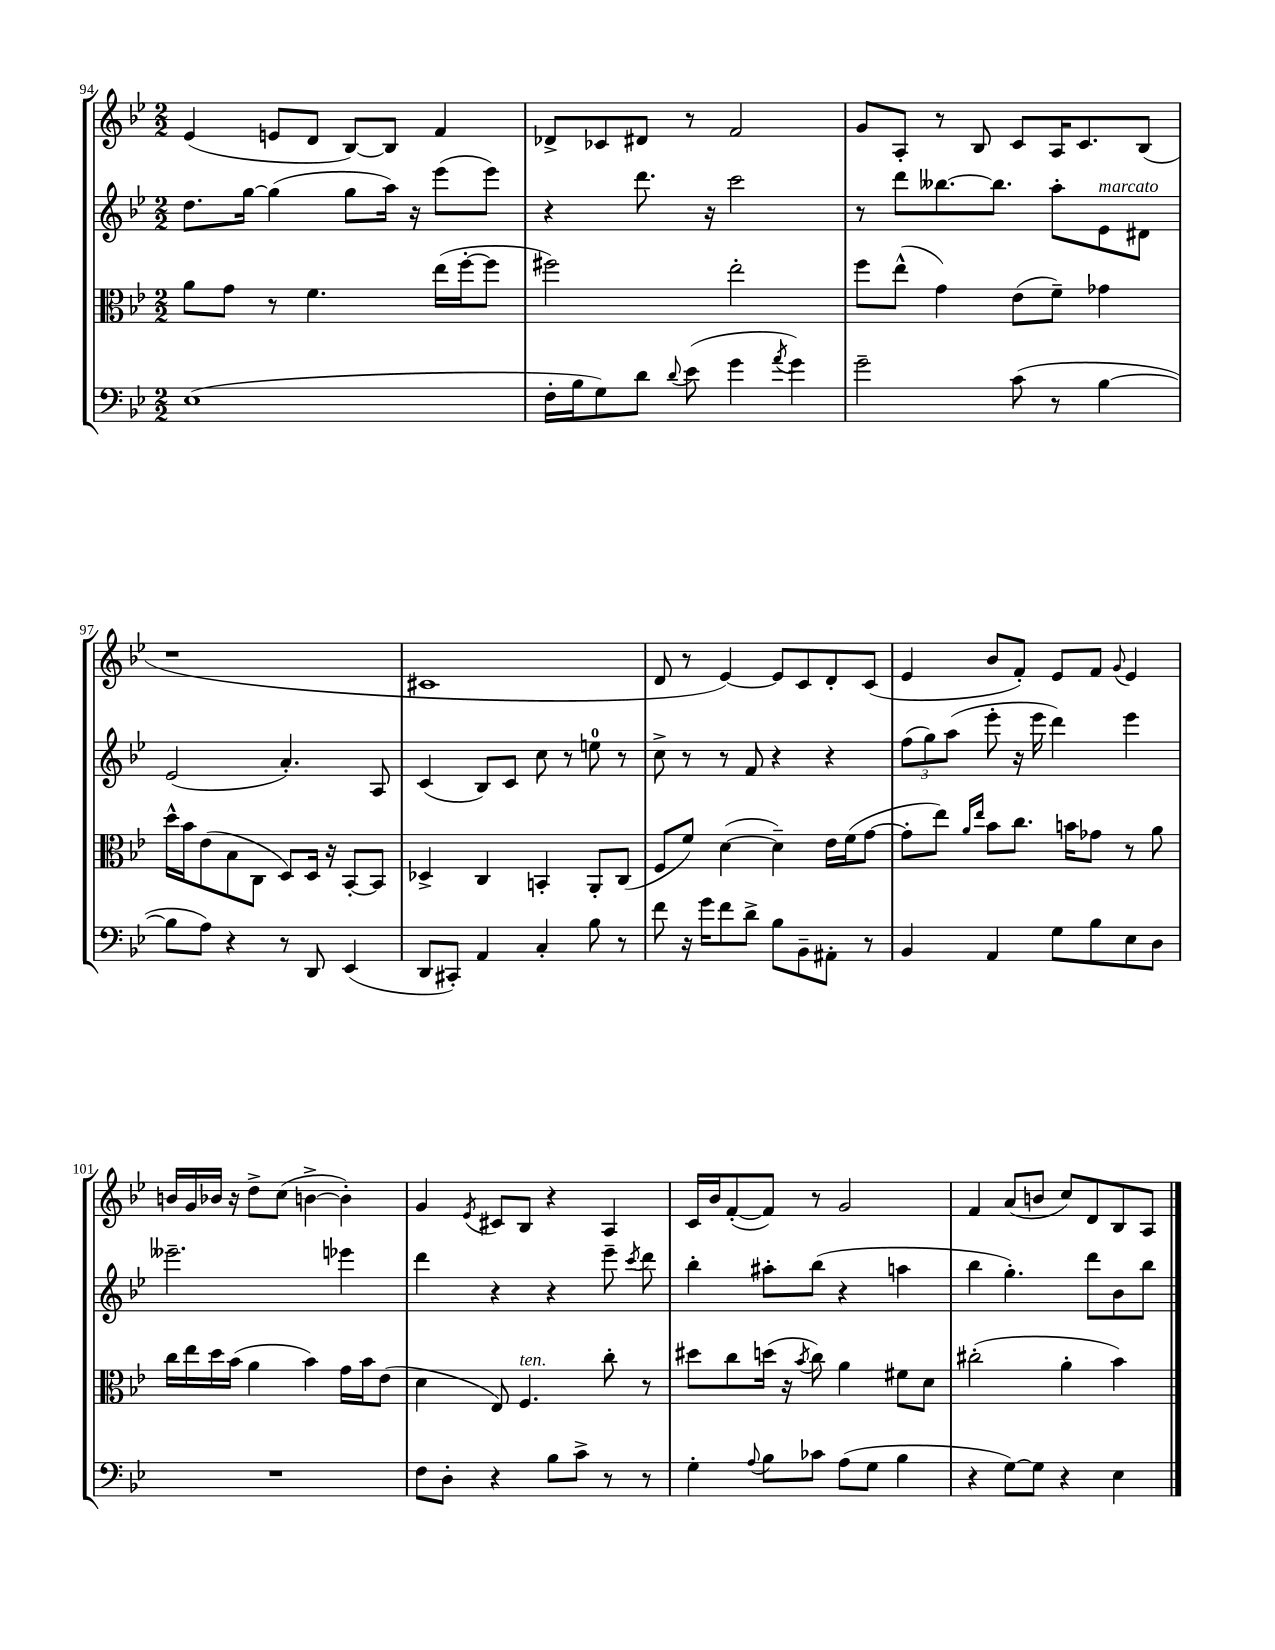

**kern	**kern	**kern	**kern
*part4	*part3	*part2	*part1
*staff4	*staff3	*staff2	*staff1
*clefF4	*clefC3	*clefG2	*clefG2
*k[b-e-]	*k[b-e-]	*k[b-e-]	*k[b-e-]
*M2/2	*M2/2	*M2/2	*M2/2
=94	=94	=94	=94
(1E-	8a\L	8.dd\L	(4e-/
.	8g\J	.	.
.	.	[16gg\Jk	.
.	8r	(4gg\]	8en/L
.	4.f\	.	8d/J
.	.	8gg\L	[8B-/L)
.	.	16aa\Jk)	8B-/J]
.	.	16r	.
.	(16ee-\LL	(8eee-\L	4f/
.	[16ff'\J	.	.
.	8ff\J]	8eee-\J)	.
=95	=95	=95	=95
16F'\LL	2ff#X\)	4r	8d-X^/L
16B-\J	.	.	.
8G\)	.	.	8c-X/
8d\J	.	8.ddd\	8d#X/J
8qqd/	.	.	.
(8e-\	.	.	8r
.	.	16r	.
4g\	2ee-'\	2ccc\	2f/
8qa/	.	.	.
4g\)	.	.	.
=96	=96	=96	=96
2g~\	8ff\L	8r	8g/L
.	(8ee-^^\J	8ddd\L	8A'/J
.	4g\)	[8.bb--X\	8r
.	.	.	8B-/
.	.	8.bb--\J]	.
(8c\	(8e-\L	.	8c/L
8r	8f~\J)	8aa'\L	16A/K
.	.	.	8.c/
!	!	!LO:TX:a:i:t=marcato	!
[4B-\	4g-X\	8e-\	.
.	.	8d#X\J	(8B-/J
!!LO:LB:g=z
=97	=97	=97	=97
8B-\L]	16dd^^\LL	(2e-/	1r
.	16b-\J	.	.
8A\J)	(8e-\	.	.
4r	8B-\	.	.
.	8C\J	.	.
8r	8D/L)	4.a'/)	.
8DD/	16D/Jk	.	.
.	16r	.	.
(4EE-/	[8BB-'/L	.	.
.	8BB-/J]	8A/	.
=98	=98	=98	=98
8DD/L	4D-X^/	(4c/	1c#X
8CC#X'/J)	.	.	.
4AA/	4C/	8B-/L)	.
.	.	8c/J	.
4C'/	4BBn'/	8cc\	.
.	.	8r	.
8B-\	8AA'/L	8een\	.
8r	(8C/J	8r	.
=99	=99	=99	=99
8f\	8F/L	8cc^\	8d/
16r	8f/J)	8r	8r
16g\KL	.	.	.
8f\	([4d\	8r	[4e-/)
8d^\J	.	8f/	.
8B-\L	4d~\])	4r	8e-/L]
8BB-~\	.	.	8c/
8AA#X'\J	16e-\LL	4r	8d'/
.	(16f\J	.	.
8r	[8g\J	.	(8c/J
=100	=100	=100	=100
4BB-/	8g'\L]	(12ff\L	4e-/
.	.	12gg\)	.
.	8ee-\J)	.	.
.	.	(12aa\J	.
.	16qqa/LL	.	.
.	16qqee-/JJ	.	.
4AA/	8b-\L	8eee-'\	8b-/L
.	8.cc\J	16r	8f'/J)
.	.	16eee-\	.
8G\L	.	4ddd\)	8e-/L
.	16bn\KL	.	.
8B-\	8g-X\J	.	8f/J
.	.	.	8qqg/
8E-\	8r	4eee-\	4e-/
8D\J	8a\	.	.
!!LO:LB:g=z
=101	=101	=101	=101
1r	16cc\LL	2.eee--X~\	16bn/LL
.	16ee-\	.	16g/
.	16dd\	.	16b-X/JJ
.	(16b-\JJ	.	16r
.	4a\	.	8dd^\L
.	.	.	(8cc\J
.	4b-\)	.	[4bn^\
.	16g\LL	4eee-X\	4b'\])
.	16b-\J	.	.
.	(8e-\J	.	.
=102	=102	=102	=102
8F\L	4d\	4ddd\	4g/
8D'\J	.	.	.
.	.	.	8qe-/
4r	8E-/)	4r	8c#X/L
!	!LO:TX:a:i:t=ten.	!	!
.	4.F/	.	8B-/J
8B-\L	.	4r	4r
8c^\J	.	.	.
8r	8cc'\	8eee-~\	4A/
.	.	8qccc/	.
8r	8r	8ddd\	.
=103	=103	=103	=103
4G'\	8dd#X\L	4bb-'\	16c/LL
.	.	.	16b-/J
.	8cc\	.	([8f'/
8qqA/	.	.	.
8B-\L	(16ddn\Jk	8aa#X'\L	8f/J])
.	16r	.	.
.	8qb-/	.	.
8c-X\J	8cc\)	(8bb-\J	8r
(8A\L	4a\	4r	2g/
8G\J	.	.	.
4B-\	8f#X\L	4aan\	.
.	8d\J	.	.
=104	=104	=104	=104
4r	(2cc#X'\	4bb-\	4f/
[8G\L)	.	4.gg'\)	(8a/L
8G\J]	.	.	8bn/J
4r	4a'\	.	8cc/L)
.	.	8ddd\L	8d/
4E-\	4b-\)	8b-\	8B-/
.	.	8bb-\J	8A/J
==	==	==	==
*-	*-	*-	*-
